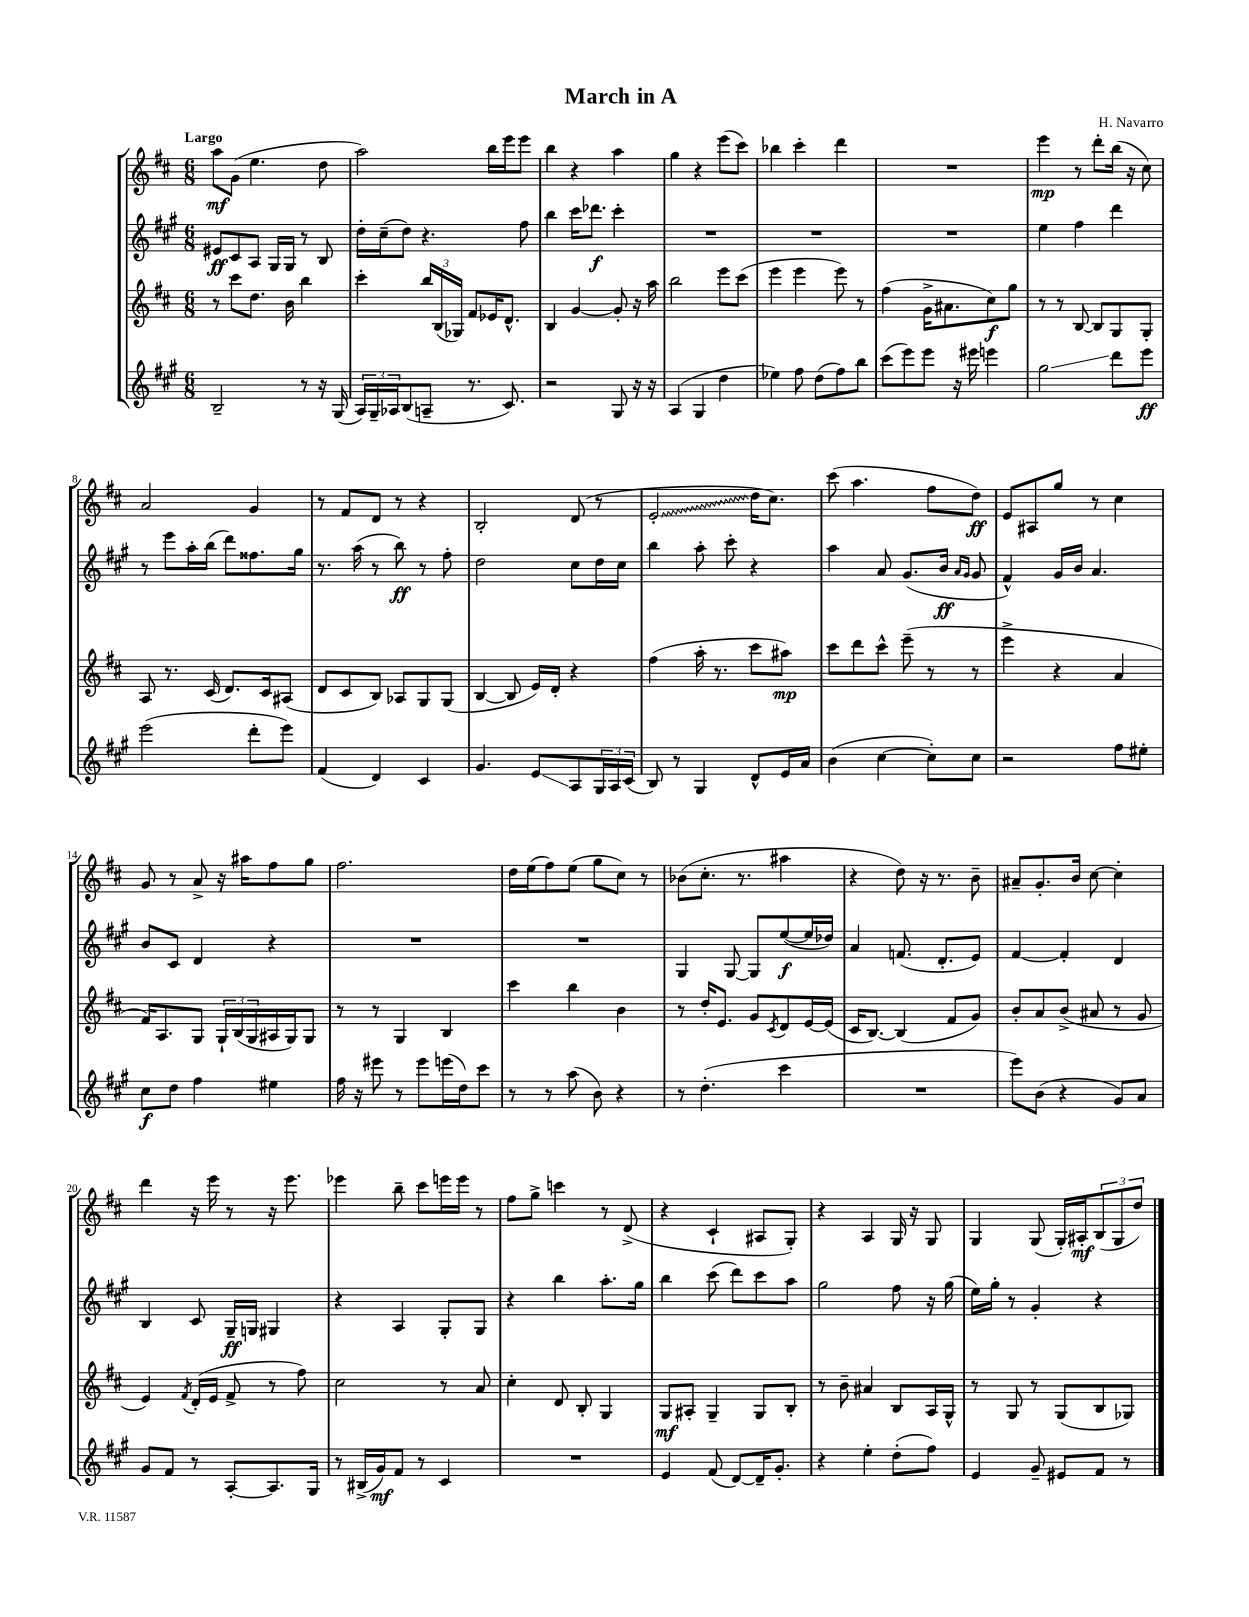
\header { title = "March in A" composer = "H. Navarro" }
<<
\new StaffGroup <<
\new Staff = "s0" {
    \clef treble \key d \major \numericTimeSignature \time 6/8 \tempo "Largo"
    a''8\mf g'8( e''4. d''8 |
    a''2) b''16 e'''16 e'''8 |
    b''4 r4 a''4 |
    g''4 r4 e'''8( cis'''8) |
    bes''4 cis'''4-. d'''4 |
    R2. |
    e'''4\mp r8 d'''8-. b''16( r16 cis''8) |
    a'2 g'4 |
    r8 fis'8 d'8 r8 r4 |
    b2-. d'8( r8 |
    \once \override Glissando.style = #'zigzag e'2-.\glissando d''16 cis''8.) |
    cis'''8( a''4. fis''8 d''8\ff) |
    e'8 ais8 g''8 r8 cis''4 |
    g'8 r8 a'8-> r16 ais''16 fis''8 g''8 |
    fis''2. |
    d''16 e''16( fis''8) e''8( g''8 cis''8) r8 |
    bes'8( cis''8.-. r8. ais''4 |
    r4 d''8) r16 r8. b'8-- |
    ais'8-- g'8.-. b'16 cis''8~ cis''4-. |
    d'''4 r16 e'''16 r8 r16 e'''8. |
    ees'''4 b''8-- cis'''8 e'''16 e'''16 r8 |
    fis''8 g''8-> c'''4 r8 d'8->( |
    r4 cis'4-! ais8 g8-.) |
    r4 a4 g16 r16 g8 |
    g4 g8( g16-.) ais16-.\mf \tuplet 3/2 { b8( g8 d''8) } \bar "|." |
}
\new Staff = "s1" {
    \clef treble \key a \major \numericTimeSignature \time 6/8
    eis'8\ff cis'8 a8 gis16 gis16 r8 b8 |
    d''16-. cis''16--( d''8) r4. fis''8 |
    b''4 cis'''16 des'''8.\f cis'''4-. |
    R2. |
    R2. |
    R2. |
    e''4 fis''4 d'''4 |
    r8 e'''8 a''16-. b''16( d'''8) fisis''8. gis''16 |
    r8. a''16( r8 b''8\ff) r8 fis''8-. |
    d''2 cis''8 d''16 cis''16 |
    b''4 a''8-. cis'''8-. r4 |
    a''4 a'8 gis'8.( b'16\ff \grace { a'16 gis'16 } gis'8 |
    fis'4-^) gis'16 b'16 a'4. |
    b'8 cis'8 d'4 r4 |
    R2. |
    R2. |
    gis4 gis8~ gis8 e''8~\f( e''16 des''16) |
    a'4 f'8.( d'8.-. e'8) |
    fis'4~ fis'4-. d'4 |
    b4 cis'8 gis16--\ff g16 gis4 |
    r4 a4 gis8-. gis8 |
    r4 b''4 a''8.-. gis''16 |
    b''4 cis'''8( d'''8) cis'''8 a''8 |
    gis''2 fis''8 r16 gis''16( |
    e''16) gis''16-. r8 gis'4-. r4 \bar "|." |
}
\new Staff = "s2" {
    \clef treble \key d \major \numericTimeSignature \time 6/8
    r8 cis'''8 d''8. b'16 b''4 |
    cis'''4-. \tuplet 3/2 { b''16 b16( ges16) } fis'8 ees'16 d'8.-^ |
    b4 g'4~ g'8-. r16 a''16 |
    b''2 e'''8 cis'''8( |
    e'''4 e'''4 e'''8) r8 |
    fis''4( g'16-> ais'8. cis''8\f) g''8 |
    r8 r8 b8~ b8 g8 g8-. |
    a8 r8. cis'16( d'8.) cis'16 ais8( |
    d'8 cis'8 b8) aes8 g8 g8( |
    b4~ b8 e'16) d'16-. r4 |
    fis''4( a''16-. r8. cis'''8 ais''8\mp) |
    cis'''8 d'''8 cis'''8-^ e'''8--( r8 r8 |
    e'''4-> r4 a'4 |
    fis'16) a8. g8 \tuplet 3/2 { g16-! b16( g16 } ais16 g16) g8 |
    r8 r8 g4 b4 |
    cis'''4 b''4 b'4 |
    r8 d''16-. e'8. g'8 \acciaccatura { cis'8 } d'8 e'16~ e'16( |
    cis'16 b8.~) b4( fis'8 g'8) |
    b'8-. a'8 b'8->( ais'8 r8 g'8 |
    e'4) \acciaccatura { fis'8 } d'16-.( e'16 fis'8-> r8 fis''8) |
    cis''2 r8 a'8 |
    cis''4-. d'8 b8-. g4 |
    g8\mf ais8-. g4-- g8 b8-. |
    r8 b'8-- ais'4 b8 a16 g16-^ |
    r8 g8 r8 g8( b8 ges8) \bar "|." |
}
\new Staff = "s3" {
    \clef treble \key a \major \numericTimeSignature \time 6/8
    b2-- r8 r16 gis16( |
    \tuplet 3/2 { a16) gis16-- aes16 } b8( a8-- r8. cis'8.) |
    r2 gis8 r16 r16 |
    a4( gis4 d''4 |
    ees''4) fis''8 d''8( fis''8) b''8 |
    cis'''8( e'''8) e'''8 r16 eis'''16 e'''4 |
    gis''2\glissando d'''8 e'''8\ff |
    e'''2( d'''8-. e'''8) |
    fis'4( d'4) cis'4 |
    gis'4. e'8\glissando a8 \tuplet 3/2 { gis16 a16 cis'16( } |
    b8) r8 gis4 d'8-^ e'16 a'16 |
    b'4( cis''4~ cis''8-.) cis''8 |
    r2 fis''8 eis''8-. |
    cis''8\f d''8 fis''4 eis''4 |
    fis''16 r16 eis'''8 r8 eis'''8 e'''16( d''16) cis'''8 |
    r8 r8 a''8( b'8) r4 |
    r8 d''4.-.( cis'''4 |
    R2. |
    e'''8) b'8( r4 gis'8) a'8 |
    gis'8 fis'8 r8 a8~-. a8. gis16 |
    r8 bis16->( gis'16\mf) fis'8 r8 cis'4 |
    R2. |
    e'4 fis'8( d'8~) d'16-- gis'8.-. |
    r4 e''4-. d''8-.( fis''8) |
    e'4 gis'8-- eis'8 fis'8 r8 \bar "|." |
}
>>
>>
